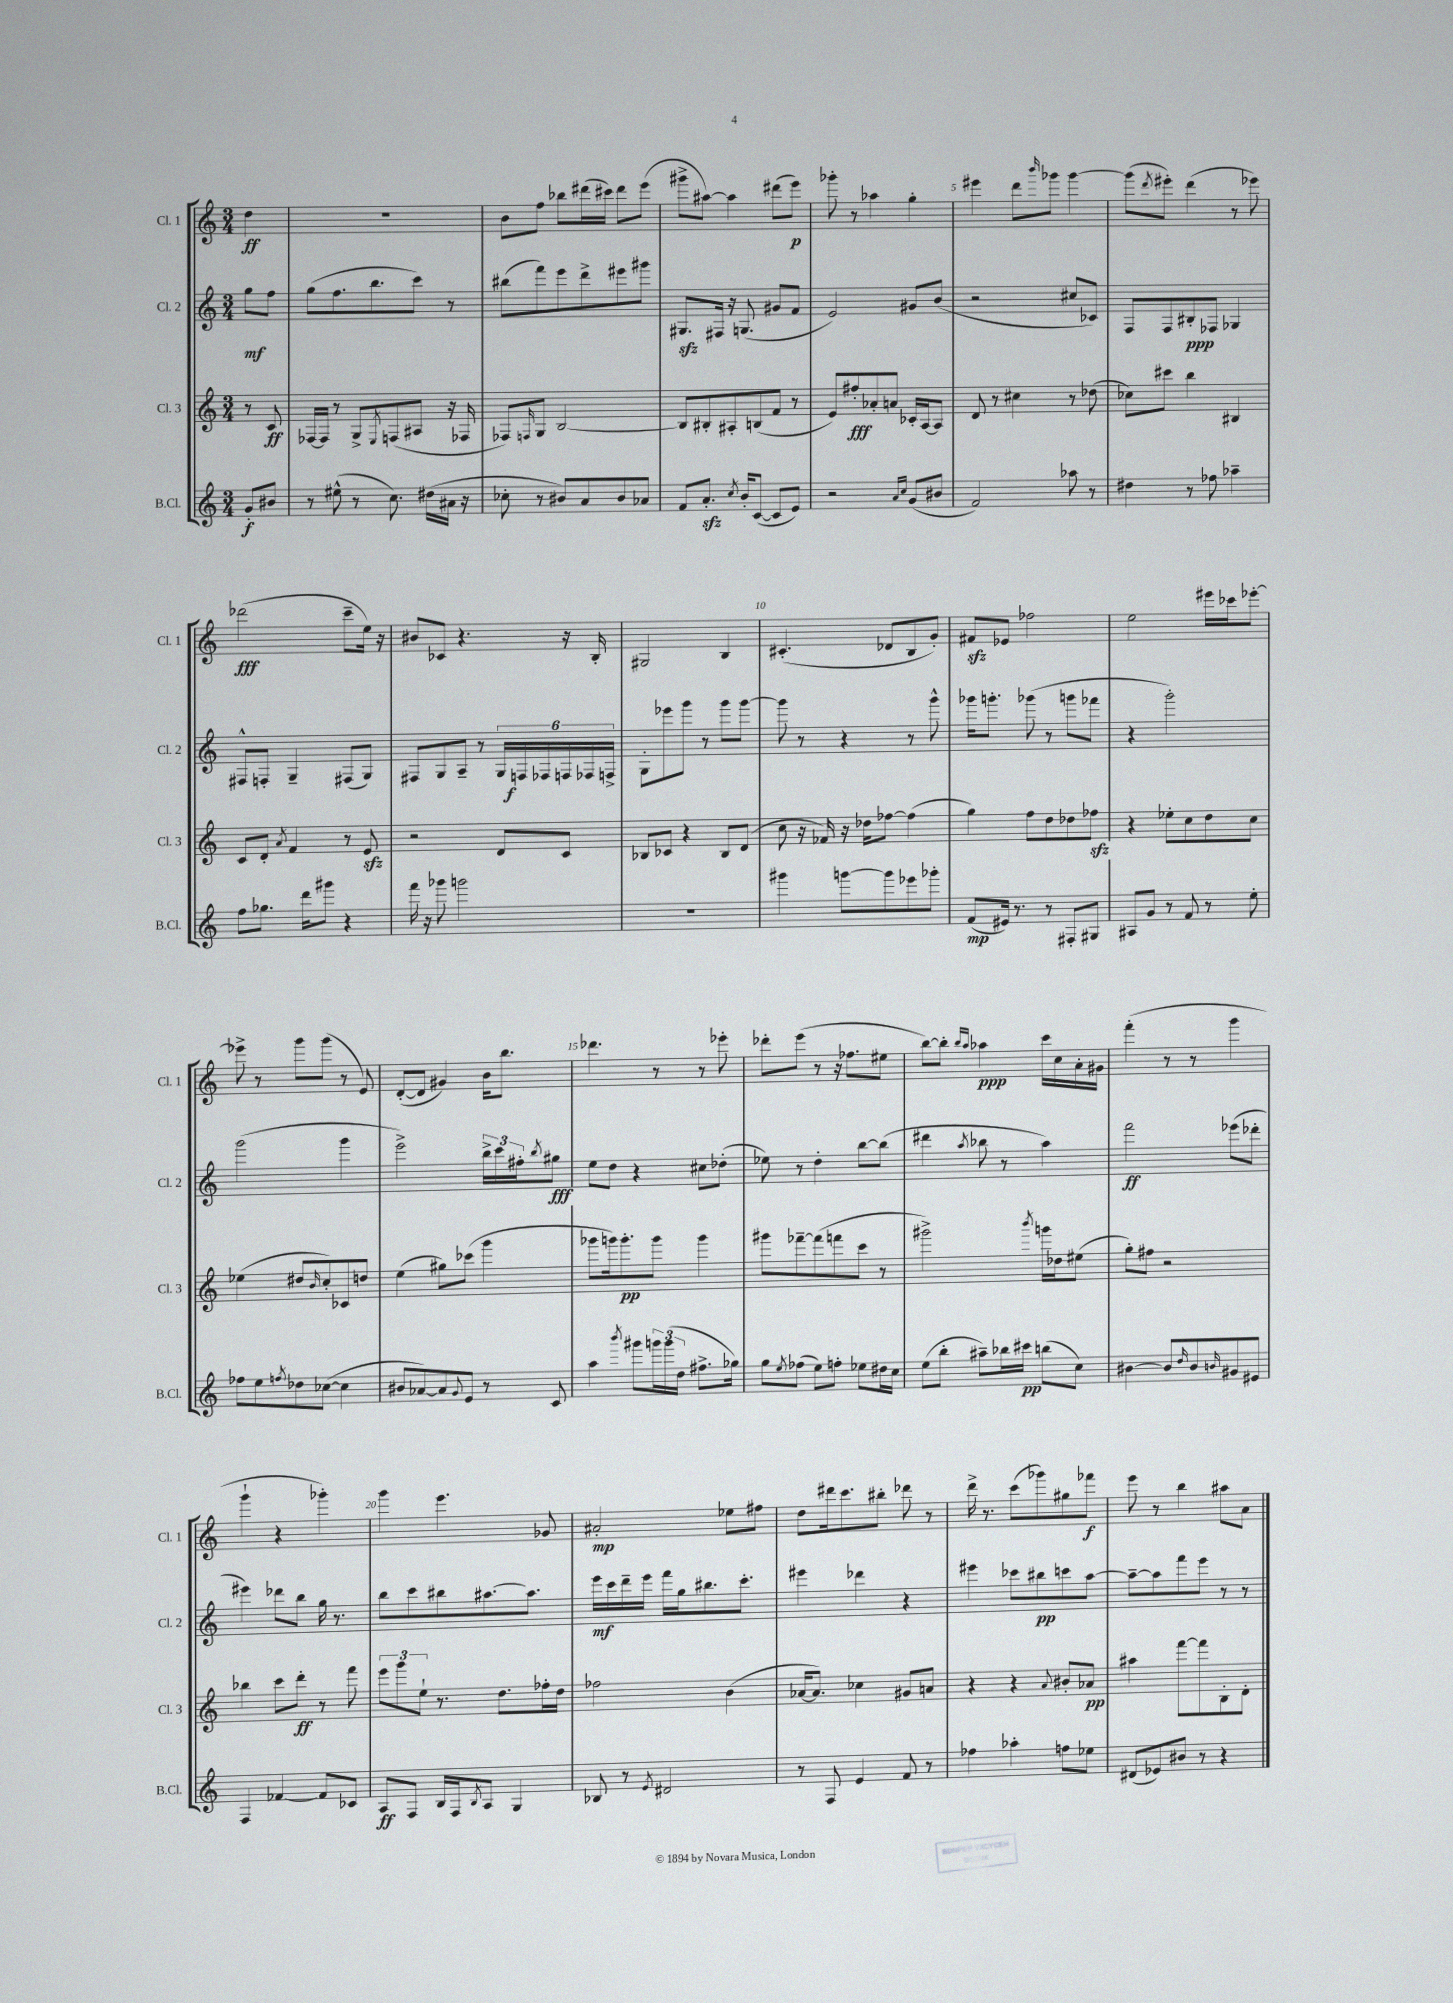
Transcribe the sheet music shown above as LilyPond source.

<<
\new StaffGroup <<
\new Staff = "s0" \with { instrumentName = "Cl. 1" shortInstrumentName = "Cl. 1" } {
    \clef treble \key c \major \numericTimeSignature \time 3/4 \partial 4
    d''4\ff |
    R2. |
    b'8 f''8 bes''8 dis'''16( cis'''16) dis'''8 e'''8( |
    gis'''8-> ais''8~) ais''4 dis'''8( e'''8\p) |
    ges'''8-. r8 aes''4 g''4-. |
    eis'''4 d'''8 \grace { b'''16 } ges'''8 ges'''4~ |
    ges'''8( \acciaccatura { d'''8 } eis'''8-.) d'''4( r8 ees'''8) |
    des'''2\fff( c'''8-- e''16) r16 |
    bis'8 ces'8 r4. r16 b16-. |
    gis2 b4 |
    cis'4.-.( des'8 b8 g'8-.) |
    fis'8\sfz ees'8 fes''2 |
    e''2 eis'''16 ces'''16 ees'''8~-. |
    ees'''8-> r8 g'''8 g'''8( r8 e'8) |
    d'8~-.( d'8 gis'4) b'16 b''8. |
    des'''4. r8 r8 ees'''8-. |
    des'''8-. e'''8( r8 r16 fes''8. eis''8 |
    b''8~) b''8-. \grace { b''16 a''16 } aes''4\ppp c'''16 c''16 a'16-. gis'16 |
    f'''4-.( r8 r8 g'''4 |
    g'''4-! r4 ges'''4-.) |
    g'''4 e'''4. ges'8 |
    ais'2-.\mp ees''8 fis''8 |
    d''8 dis'''16 c'''8. bis''8-. des'''8 r8 |
    d'''16-> r8. c'''8( ges'''8) gis''8 fes'''8\f |
    e'''8 r8 b''4 ais''8 a'8 \bar "|." |
}
\new Staff = "s1" \with { instrumentName = "Cl. 2" shortInstrumentName = "Cl. 2" } {
    \clef treble \key c \major \numericTimeSignature \time 3/4 \partial 4
    g''8\mf f''8 |
    g''8( f''8. b''8. c'''8) r8 |
    bis''8( f'''8) e'''8 d'''8-> eis'''8 gis'''8 |
    gis8.\sfz fis16 r16 g8.( gis'8 f'8 |
    e'2) gis'8 b'8( |
    r2 cis''8 ces'8) |
    f8 f8 bis8-.\ppp fes8 ges4 |
    fis8-^ f8-. g4-- fis8( g8) |
    fis8 g8 a8-- r8 \tuplet 6/4 { g16 f16\f fes16 f16 fes16 f16-> } |
    g8-. ees'''8 g'''8 r8 g'''8 g'''8~ |
    g'''8 r8 r4 r8 g'''8-^ |
    ges'''16 g'''8.-. ges'''8( r8 g'''8 fes'''8 |
    r4 g'''2-.) |
    g'''2( g'''4 |
    e'''2->) \tuplet 3/2 { b''16-> c'''16 fis''16-. } \acciaccatura { b''8 } gis''8\fff |
    e''8 d''8 r4 cis''8 des''8-.( |
    ees''8) r8 d''4-. b''8~ b''8( |
    dis'''4 \acciaccatura { a''8 } bes''8 r8 a''4) |
    f'''2\ff ees'''8( des'''8-. |
    eis'''4) des'''8 b''8 g''16 r8. |
    b''8 c'''8 bis''8 ais''8.~ ais''8. |
    e'''16\mf c'''16 d'''16-- e'''16 f'''16 g''16 bis''8. c'''8.-. |
    eis'''4 des'''4 r4 |
    eis'''4 ces'''8 bis''8\pp c'''8 a''8~ |
    a''8~-- a''8 f'''8 e'''8 r8 r8 \bar "|." |
}
\new Staff = "s2" \with { instrumentName = "Cl. 3" shortInstrumentName = "Cl. 3" } {
    \clef treble \key c \major \numericTimeSignature \time 3/4 \partial 4
    r8 c'8\ff |
    fes16~ fes16 r8 g8-> \acciaccatura { e8 } f8( ais8 r16 fes16 |
    fes8) \grace { f16 } g8 b2~ |
    b8 bis8-. ais8-. b8( f'8 r8 |
    e'8) fis''8-.\fff aes'8-. a'8 ces'16-. a16~ a8 |
    d'8 r8 cis''4 r8 des''8( |
    ces''8) cis'''8 b''4 bis4 |
    c'8 d'8-. \acciaccatura { a'8 } f'4 r8 e'8\sfz |
    r2 d'8 c'8 |
    bes8 ces'8 r4 bes8 d'8( |
    c''8 r16 fes'16) r16 des''16 fes''8~ fes''4( |
    g''4) f''8 d''8 des''8 fes''8\sfz |
    r4 ees''8-. c''8 d''8 c''8 |
    ees''4( dis''8 \grace { b'16 } c''8-.) ces'8 d''8 |
    e''4( gis''8) ces'''8( g'''4 |
    ges'''8 g'''16) g'''8.-.\pp g'''8 g'''4 |
    gis'''8 fes'''8~-- fes'''8( f'''8 c'''8 r8 |
    gis'''2->) \acciaccatura { b'''8 } g'''16 des''16 eis''8( |
    g''8-.) fis''8 r2 |
    bes''4 c'''8 d'''8-.\ff r8 f'''8 |
    \tuplet 3/2 { e'''8 g'''8 e''8-! } r8. d''8. fes''16-. d''16 |
    fes''2 b'4( |
    aes'16~ aes'8.) ces''4 gis'8 a'8 |
    r4 r4 \appoggiatura { a'8 } bis'8-. aes'8\pp |
    ais''4 f'''8~ f'''8 b8-. d'8-. \bar "|." |
}
\new Staff = "s3" \with { instrumentName = "B.Cl." shortInstrumentName = "B.Cl." } {
    \clef treble \key c \major \numericTimeSignature \time 3/4 \partial 4
    g'8-.\f bis'8 |
    r8 eis''8-^( r8 c''8.) dis''16( ais'16 r16 |
    ces''8-. r8 bis'8) a'8 bis'8 aes'8 |
    f'8 a'8.-.\sfz \acciaccatura { c''8 } b'16-. c'8~( c'8 e'8) |
    r2 \grace { a'16 c''16 } g'8( bis'8 |
    f'2) aes''8 r8 |
    dis''4 r8 fes''8 aes''4-- |
    f''8 ges''8. d'''16 gis'''8 r4 |
    f'''16 r16 ges'''8 g'''2 |
    R2. |
    gis'''4 g'''8~ g'''8 ees'''8 ges'''8-. |
    f'8\mp( eis'16) r8. r8 fis8-. gis8 |
    ais8 g'8 r8 f'8 r8 e''8-. |
    fes''8 e''8 \acciaccatura { f''8 } des''8 ces''8~( ces''4 |
    bis'8 aes'8~) aes'8 \appoggiatura { g'8 } e'8 r8 c'8 |
    a''4 \acciaccatura { b'''8 } gis'''8 \tuplet 3/2 { g'''16 g'''16( d''16 } fis''8.-> ges''16) |
    g''8 \acciaccatura { e''8 } fes''8( e''8) f''8-. ees''8 dis''16 c''16 |
    e''8( b''8-. ais''8--) bes''16 cis'''16\pp b''8( c''8) |
    bis'4~ bis'8 \grace { d''16 } bis'8 \grace { b'16 } gis'8 eis'8 |
    f4 fes'4~ fes'8 ces'8 |
    a8\ff f8 b16 f16 \acciaccatura { b8 } a8 g4 |
    bes8 r8 \acciaccatura { e'8 } dis'2 |
    r8 f8 e'4 f'8 r8 |
    fes''4 aes''4-. f''8 ees''8 |
    dis'8( ees'8) bis'8 r8 r4 \bar "|." |
}
>>
>>
\layout { \context { \Score \override BarNumber.break-visibility = ##(#f #t #t) barNumberVisibility = #(every-nth-bar-number-visible 5) } }
